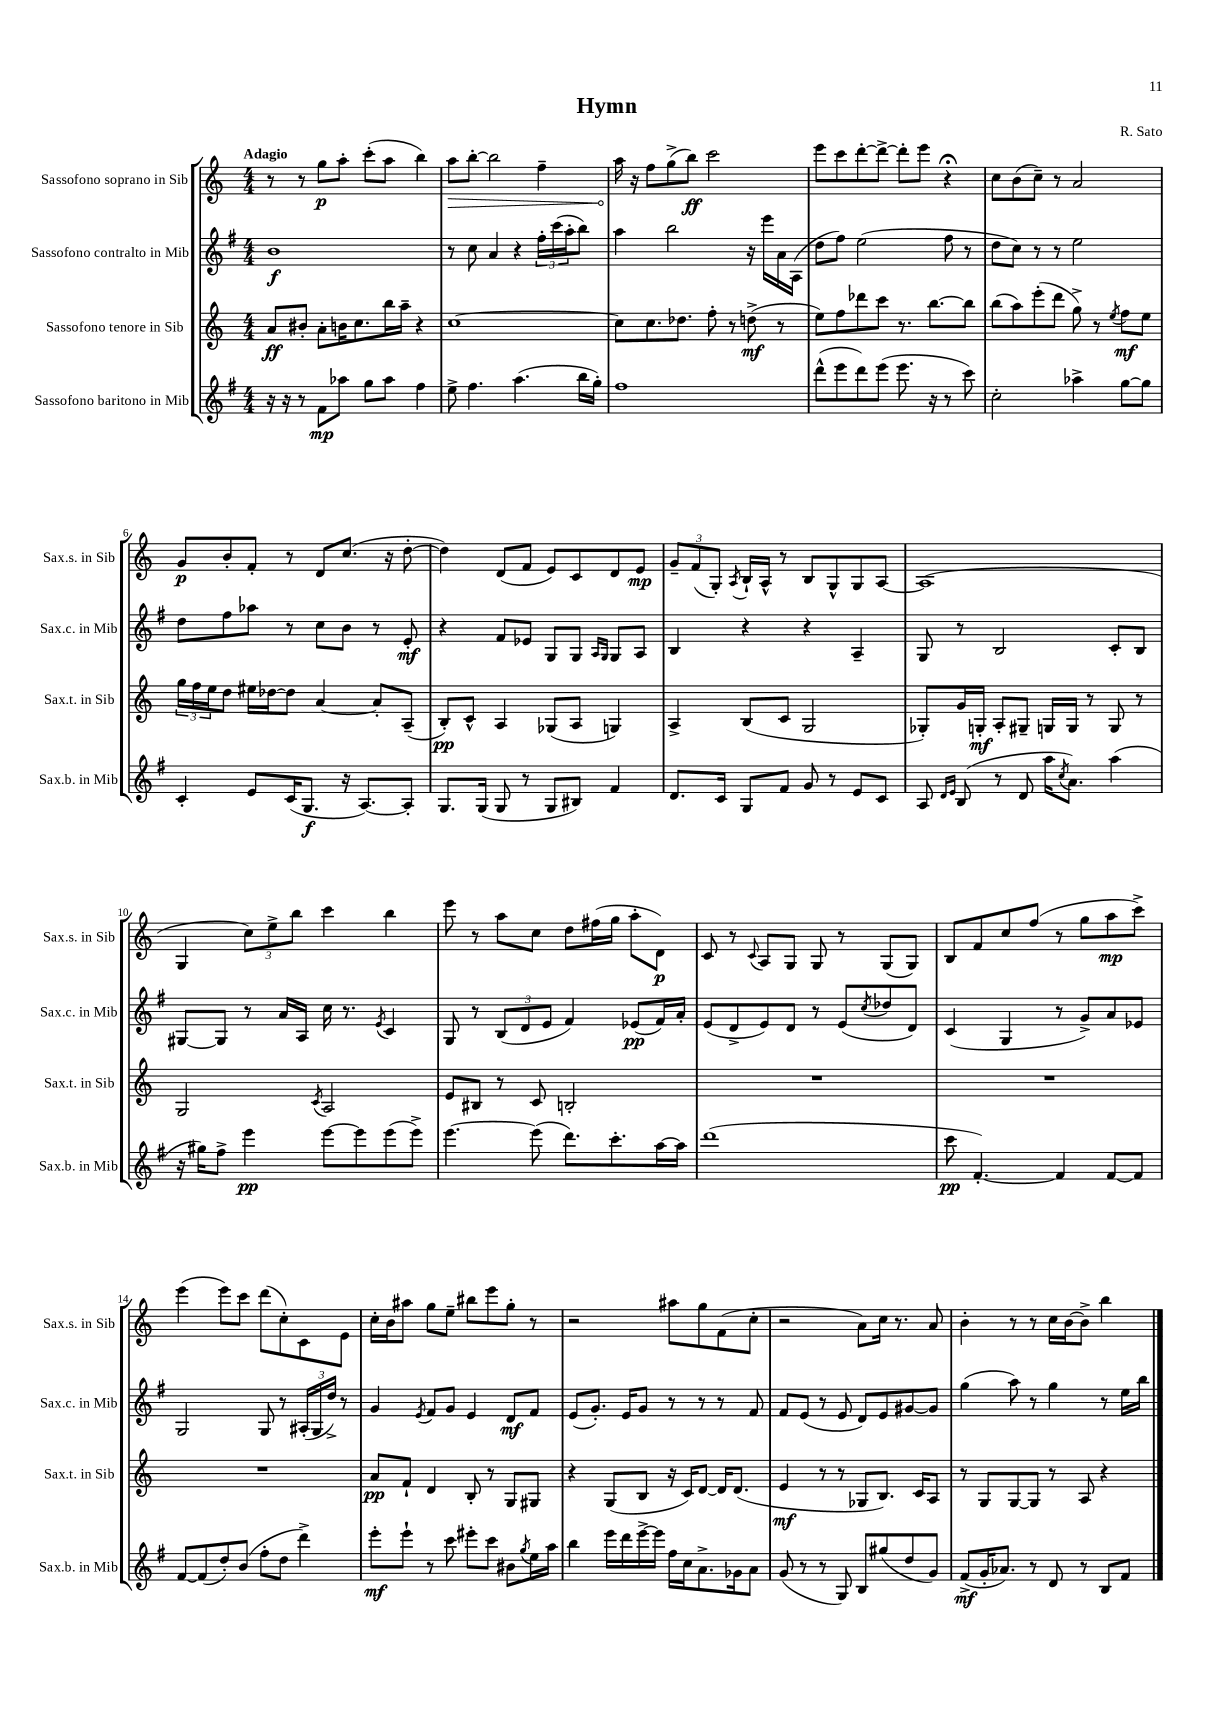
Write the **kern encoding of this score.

**kern	**kern	**kern	**kern
*staff4	*staff3	*staff2	*staff1
*clefG2	*clefG2	*clefG2	*clefG2
*k[f#]	*k[]	*k[f#]	*k[]
*M4/4	*M4/4	*M4/4	*M4/4
16r	8a	1b	8r
16r	.	.	.
8r	8b#'	.	8r
8f#	8a'	.	8gg
8aa-	16b	.	8aa'
.	8.cc	.	.
8gg	.	.	(8ccc'
8aa-	16bb	.	8aa
.	16aa~	.	.
4ff#	4r	.	4bb)
=	=	=	=
8ee^	[1cc	8r	8aa
4.ff#	.	8cc	[8bb'
.	.	4a	2bb]
(4.aa	.	4r	.
.	.	24ff#'	4ff~
.	.	(24ccc	.
.	.	24aa'	.
16bb	.	8bb)	.
16gg')	.	.	.
=	=	=	=
1ff#	8cc]	4aa	16aa
.	.	.	16r
.	8.cc	.	8ff
.	.	2bb	(8gg^
.	8.dd-	.	.
.	.	.	8bb)
.	8ff'	.	2ccc
.	8r	.	.
.	(8dd^	16r	.
.	.	16eee	.
.	8r	16a	.
.	.	(16A	.
=	=	=	=
(8ddd^^	8ee)	8dd	8eee
8eee	8ff	8ff#)	8ccc
8ddd)	8ddd-	(2ee	[8ddd'
(8eee	8ccc	.	8ddd^_
8.eee	8.r	.	8ddd']
.	.	.	8eee
16r	[8.bb	.	.
8r	.	8ff#	4r;
8ccc)	8bb]	8r	.
=	=	=	=
2cc'	(8bb	8dd	8cc
.	8aa)	8cc)	(8b
.	(8eee'	8r	8cc~)
.	8ddd	8r	8r
4aa-^	8gg^)	2ee	2a
.	8r	.	.
.	8qee	.	.
[8gg	8ff	.	.
8gg]	8ee	.	.
=	=	=	=
4c'	24gg	8dd	8g
.	24ff	.	.
.	24ee	.	.
.	8dd	8ff#	8b'
8e	16ee#	8aa-	8f'
.	[16dd-	.	.
(16c	8dd-]	8r	8r
8.G	.	.	.
.	[4a	8cc	8d
16r	.	8b	(8.cc
[8.A)	.	.	.
.	8a']	8r	.
.	.	.	16r
8A']	(8A~	8e'	[8dd'
=	=	=	=
8.G	8B')	4r	4dd])
.	8c^^	.	.
(16G	.	.	.
8G	4A	8f#	(8d
8r	.	8e-	8f
8G	(8G-	8G	8e)
8B#)	8A	8G	8c
.	.	16qqA	.
.	.	16qqG	.
4f#	4G)	8G	8d
.	.	8A	8e
=	=	=	=
8.d	4A^	4B	12g~
.	.	.	(12f
.	.	.	12G')
16c	.	.	.
.	.	.	8qA
8G	(8B	4r	16B`
.	.	.	16A^^
8f#	8c	.	8r
8g	2G	4r	8B
8r	.	.	8G^^
8e	.	4A~	8G
8c	.	.	[8A
=	=	=	=
8A	8G-')	8G	(1A]
16qqd	.	.	.
16qqe	.	.	.
(8B	16g	8r	.
.	16G'	.	.
8r	8A'	2B	.
8d	8G#~	.	.
16aa	16G	.	.
8qcc	.	.	.
8.a)	16G	.	.
.	8r	.	.
(4aa	8G	8c'	.
.	8r	8B	.
=	=	=	=
16r	2G	[8G#	4G
16gg#)	.	.	.
8ff#^	.	8G#]	.
4eee	.	8r	12cc)
.	.	.	12ee^
.	.	16a	.
.	.	.	12bb
.	.	16A	.
.	8qc	.	.
[8eee	2A	16cc	4ccc
.	.	8.r	.
8eee]	.	.	.
.	.	8qe	.
(8eee	.	4c	4bb
8eee^)	.	.	.
=	=	=	=
[4.eee	8e	8G	8eee
.	8B#	8r	8r
.	8r	(12B	8aa
.	.	12d	.
(8eee]	8c	.	8cc
.	.	12e	.
8.ddd)	2B'	4f#)	8dd
.	.	.	(16ff#
8.ccc'	.	.	16gg
.	.	(8e-	8aa'
[16aa	.	16f#)	8d)
16aa]	.	16a'	.
=	=	=	=
(1ddd	1r	(8e	8c
.	.	8d^	8r
.	.	.	8qqc
.	.	8e)	8A
.	.	8d	8G
.	.	8r	8G
.	.	(8e	8r
.	.	8qcc	.
.	.	8dd-	(8G
.	.	8d)	8G)
=	=	=	=
8ccc	1r	(4c	8B
[4.f#')	.	.	8f
.	.	4G	8cc
.	.	.	(8ff
4f#]	.	8r	8r
.	.	8g^)	8gg
[8f#	.	8a	8aa
8f#]	.	8e-	8ccc^)
=	=	=	=
[8f#	1r	2G	(4eee
(8f#]	.	.	.
8dd')	.	.	8eee)
(8b	.	.	8ccc
8ff#'	.	8G	(8ddd
8dd	.	8r	8cc')
4ddd^)	.	(24A#'	8c
.	.	24G	.
.	.	24dd^)	.
.	.	8r	8e
=	=	=	=
8eee'	8a	4g	16cc'
.	.	.	16b
8eee`	8f`	.	8aa#
.	.	8qe	.
8r	4d	8f#	8gg
8ccc	.	8g	8ee~
8eee#'	8B'	4e	8bb#
8ccc	8r	.	8eee
8b#	8G	8d	8gg'
8qgg	.	.	.
16ee	8G#	8f#	8r
16aa	.	.	.
=	=	=	=
4bb	4r	(8e	2r
.	.	8.g')	.
16eee	(8G	.	.
16ddd	.	16e	.
[16eee^	8B	8g	.
16eee]	.	.	.
16ff#	16r	8r	8aa#
16cc	16c)	.	.
8.a^	[8d	8r	8gg
.	16d]	8r	(8f
16g-	(8.d	.	.
8a	.	8f#	8cc'
=	=	=	=
(8g	4e	8f#	2r
8r	.	(8e	.
8r	8r	8r	.
8G)	8r	8e	.
8B	8G-	8d)	8a)
(8gg#	8.B)	8e	16cc
.	.	.	8.r
8dd	.	[8g#	.
.	16c	.	.
8g)	8A	8g#]	8a
=	=	=	=
(8f#^	8r	(4gg	4b'
16g'	8G	.	.
8.a-)	.	.	.
.	[8G	8aa)	8r
8r	8G]	8r	8r
8d	8r	4gg	16cc
.	.	.	[16b
8r	8A	.	8b^]
8B	4r	8r	4bb
8f#	.	16ee	.
.	.	16bb	.
==	==	==	==
*-	*-	*-	*-
